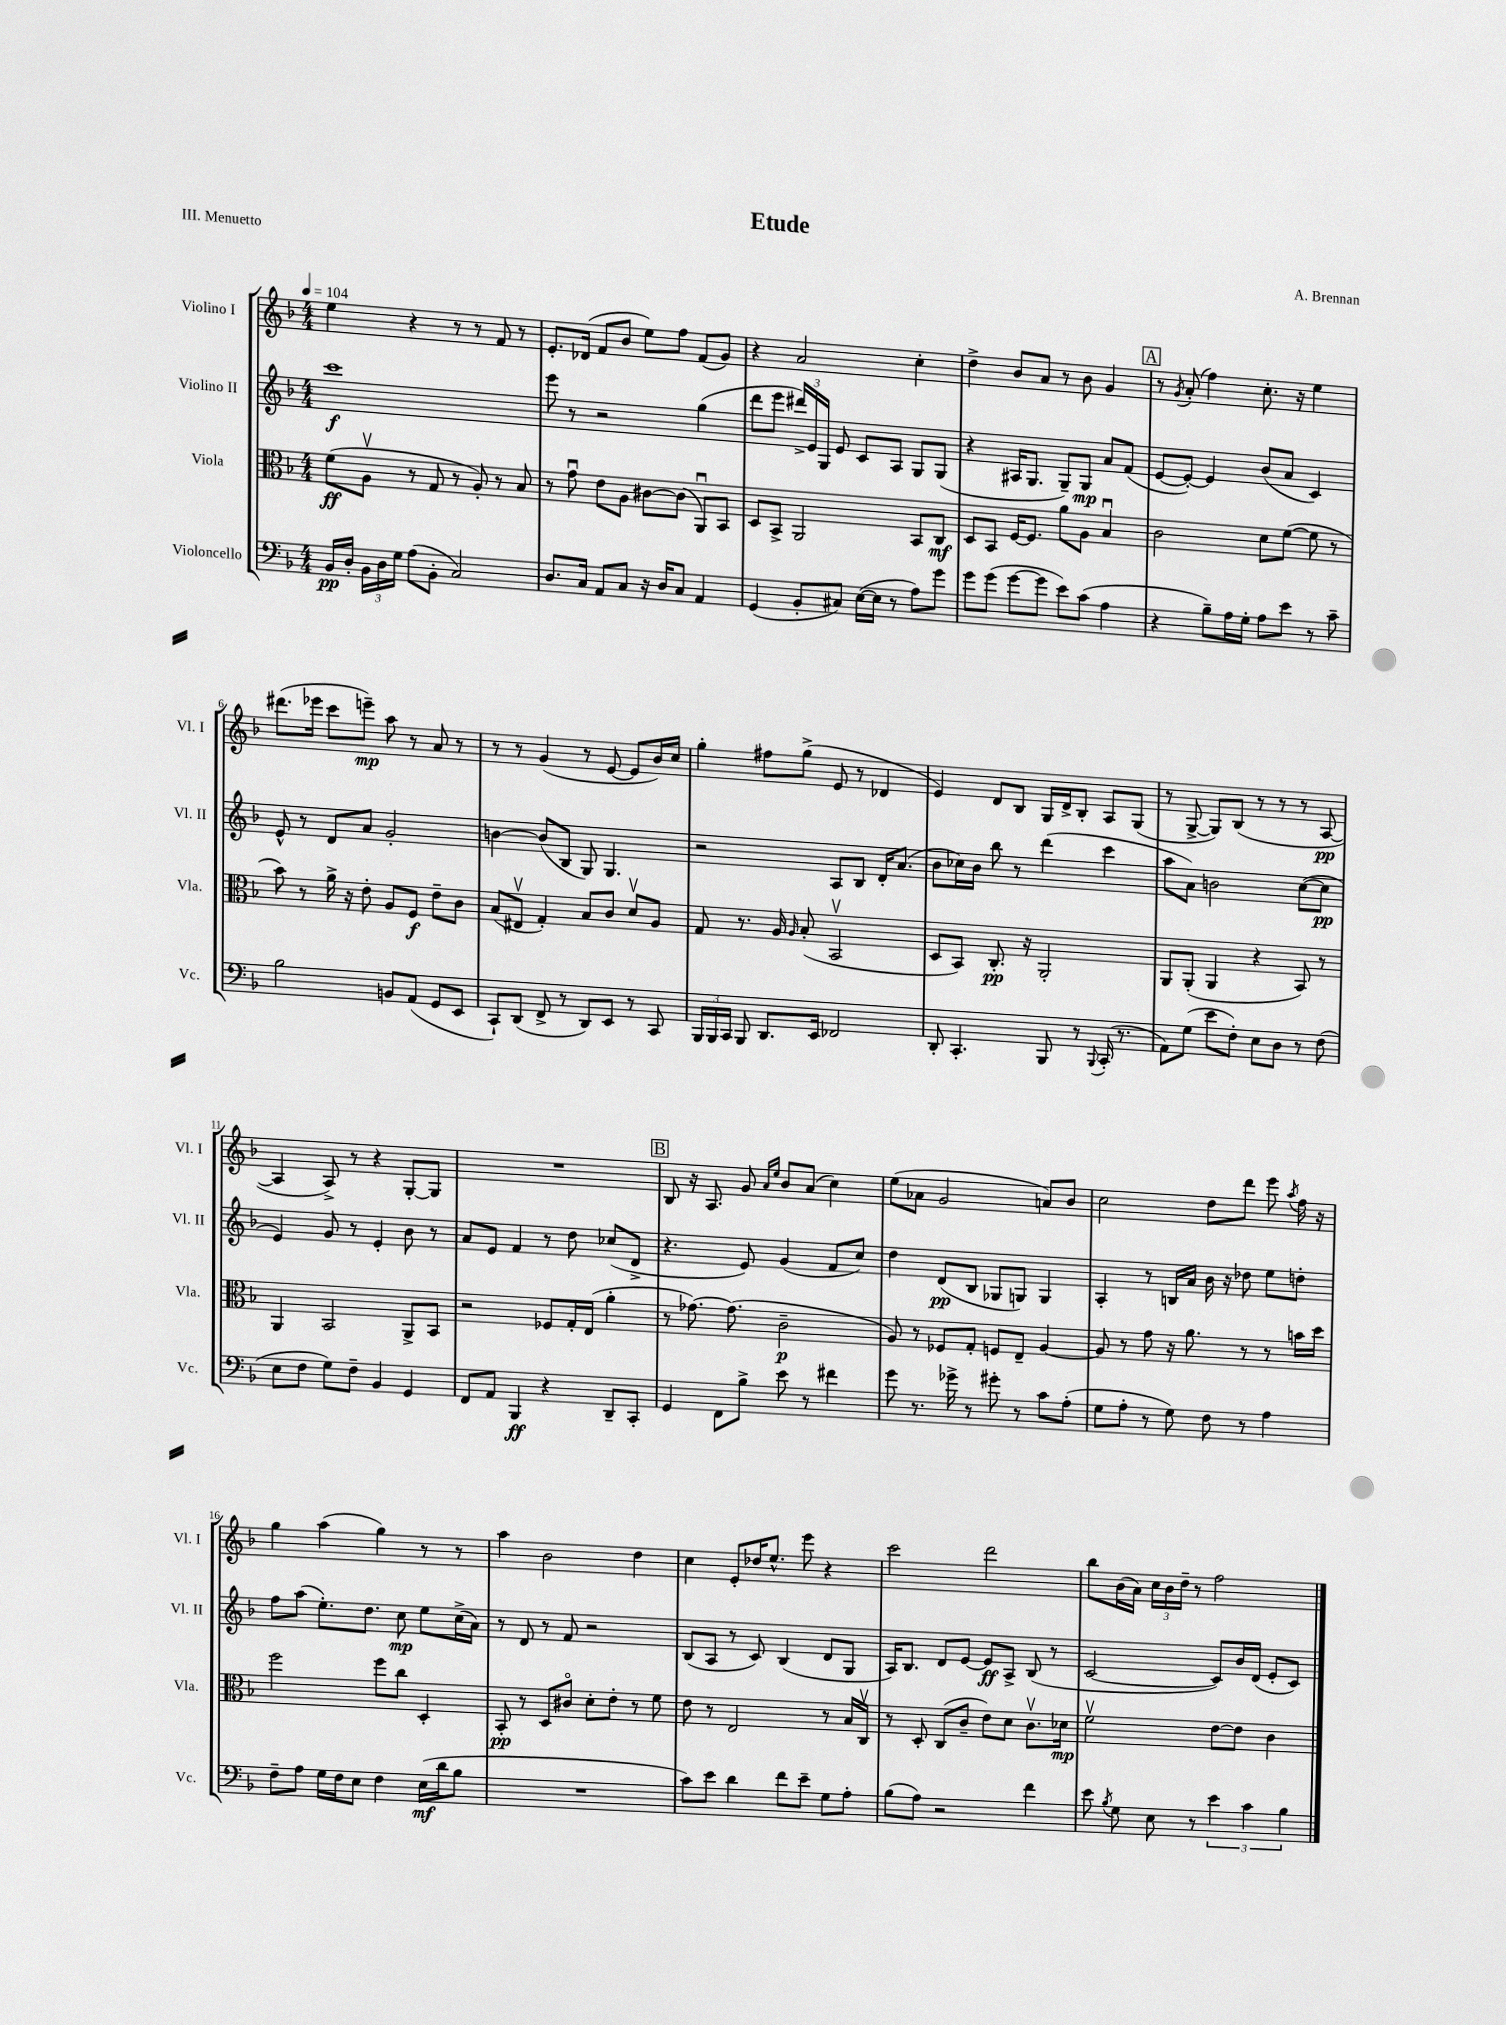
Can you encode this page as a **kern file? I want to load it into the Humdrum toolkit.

**kern	**kern	**kern	**kern
*staff4	*staff3	*staff2	*staff1
*clefF4	*clefC3	*clefG2	*clefG2
*k[b-]	*k[b-]	*k[b-]	*k[b-]
*M4/4	*M4/4	*M4/4	*M4/4
*MM104	*MM104	*MM104	*MM104
16BB-	(8f	1ccc	4ee
16D'	.	.	.
24BB-	8Av	.	.
24D	.	.	.
24G	.	.	.
(8A	8r	.	4r
8BB-'	8G	.	.
2C)	8r	.	8r
.	8A')	.	8r
.	8r	.	8f
.	8B-	.	8r
=	=	=	=
8.D	8r	8eee	8.e'
.	8gu	8r	.
16C	.	.	(16d-
8AA	8e	2r	8f
8C	8A	.	8b-
16r	[8c#	.	8ee)
16D	.	.	.
8C	(8c#]	.	8ff
4AA	8AAu)	(4gg	(8f
.	8BB-	.	8g)
=	=	=	=
(4GG	8D	8ddd	4r
.	8BB-^	8eee	.
8BB-'	2AA	24ddd#^)	2a
.	.	24e	.
.	.	24G	.
8C#)	.	8e	.
([16E	.	8c	.
16E]	.	.	.
8r	.	8A	.
8A)	8BB-	8G	4cc'
8g	8C	(8G	.
=	=	=	=
8g	8D	4r	4dd^
(8g	8BB-	.	.
[8g	[16F	16A#	8b-
.	8.F]	8.G	.
8g]	.	.	8a
8e)	8a	8G~)	8r
(8c	8A	8G	8b-
4A	4B-u	8a	4g
.	.	(8f	.
=	=	=	=
4r	2c	[8e	8r
.	.	.	8qg
.	.	8e'_)	(8a'
8B-~)	.	4e]	4ff)
16A	.	.	.
16G'	.	.	.
8A	8d	(8b-	8.cc'
8e	([8f	8a	.
.	.	.	16r
8r	8f]	4c)	4ee
8c~	8r	.	.
=	=	=	=
2B-	8b-)	8e^^	(8.ddd#
.	8r	8r	.
.	.	.	16eee-
.	16a^	8d	8ccc
.	16r	.	.
.	8e'	8a	8eee~)
8BB	8A	2g'	8aa
(8AA	8F	.	8r
8GG	8e~	.	8a
8EE	8c	.	8r
=	=	=	=
8CC`)	(8B-	[4b	8r
(8DD	8E#v	.	8r
8FF^	4G')	(8b]	(4g
8r	.	8B-	.
8DD)	8B-	8G)	8r
8EE	8c	4.G	[8e
8r	8dv	.	8e]
8CC	8A	.	16b-)
.	.	.	16cc
=	=	=	=
24BBB-	8G	2r	4gg'
24BBB-	.	.	.
24CC	.	.	.
8BBB-	8.r	.	.
8.DD	.	.	8ff#
.	16A	.	.
.	16qqA	.	.
.	(8B-'	.	(8gg^
16EE	.	.	.
2FF-	2BB-v	8A	8e
.	.	8B-	8r
.	.	16d'	4d-
.	.	(8.a	.
=	=	=	=
8DD'	8D	8b-	4e)
4.CC'	8BB-)	16cc-)	.
.	.	16b-	.
.	8.C'	8bb-	8d
.	.	8r	8B-
.	16r	.	.
8BBB-	2AA'	(4ddd	16G
.	.	.	16d^
8r	.	.	8B-'
8qqBBB-	.	.	.
(16CC'	.	4ccc	8A
8.r	.	.	.
.	.	.	(8G
=	=	=	=
8AA)	8AA	8aa	8r
(8G	(8AA'	8a)	[8G^
8e	4AA	2b	8G])
8F')	.	.	(8B-
8E	4r	.	8r
8D	.	.	8r
8r	8BB-)	([8cc	8r
(8F	8r	8cc]	[8A
=	=	=	=
8E	4AA	4e)	4A]
8F	.	.	.
8G)	2BB-	8g	8A^)
8F~	.	8r	8r
4BB-	.	4e'	4r
4GG	8AA^	8b-	[8G'
.	8BB-	8r	8G]
=	=	=	=
8FF	2r	8a	1r
8AA	.	8e	.
4BBB-	.	4f	.
4r	8F-	8r	.
.	16G'	8dd	.
.	(16E	.	.
8DD~	4a'	(8cc-	.
8CC'	.	8d^	.
=	=	=	=
4GG	8r	4.r	8B-
.	[8.g-)	.	16r
.	.	.	8.A
8FF	.	.	.
.	(8.g-]	.	.
8B-^	.	8e)	8g
.	.	.	16qqa
.	.	.	16qqee
8e	2c~	(4g	8b-
8r	.	.	(8a
4f#	.	8f	4cc)
.	.	8cc)	.
=	=	=	=
8g	8A)	4dd	(8ee
8.r	8r	.	8a-
.	8F-	(8d	2g
16g-^	.	.	.
8r	8G'	8B-	.
8g#'	8F	8G-	.
8r	8E~	8G)	.
8c	[4A	4G	8a)
(8A'	.	.	8b-
=	=	=	=
8G	8A]	4A'	2cc
8A'	8r	.	.
8r	8g	8r	.
8G)	16r	16B	.
.	8.a	16a	.
8F	.	16b-	8dd
.	.	16r	.
8r	8r	8dd-	8ddd
4A	8r	8ee	8eee
.	.	.	8qaa
.	16b	8dd'	16ff
.	16dd	.	16r
=	=	=	=
8F~	2ff	8ff	4gg
8A	.	(8aa	.
16G	.	8.ee')	(4aa
16F	.	.	.
8E	.	.	.
.	.	8.dd	.
4F	8ff	.	4gg)
.	8cc	8cc	.
(16E	4D'	8ee	8r
16d	.	.	.
8B-	.	(16cc^	8r
.	.	16a)	.
=	=	=	=
1r	8BB-'	8r	4aa
.	8r	8d	.
.	8D	8r	2b-
.	8c#o	8f	.
.	8d'	2r	.
.	8e'	.	.
.	8r	.	4dd
.	8f	.	.
=	=	=	=
8c)	8e	(8B-	4cc
8e	8r	8A	.
4d	2E	8r	8e'
.	.	8c)	16dd-
.	.	.	8.ee^^
8f	.	(4B-	.
8e~	.	.	8eee
8G	8r	8d	4r
8A'	16B-	8G	.
.	16Cv	.	.
=	=	=	=
(8B-	8r	16A)	2ccc
.	.	8.B-	.
8A)	8D'	.	.
2r	(8C	8d	.
.	8c~	[8e	.
.	8e)	8e]	2ddd
.	8d	8A^	.
4f	8.cv	(8B-	.
.	.	8r	.
.	16d-	.	.
=	=	=	=
8e	2fv	[2c	8bb-
8qB-	.	.	.
8G	.	.	(16b-
.	.	.	16a)
8E	.	.	24cc
.	.	.	24b-
.	.	.	24dd~
8r	.	.	8r
6e	[8e	8c])	2ff
.	8e]	16b-	.
6c	.	.	.
.	.	(16d	.
.	4c	8e'	.
6B-	.	.	.
.	.	8c)	.
==	==	==	==
*-	*-	*-	*-
